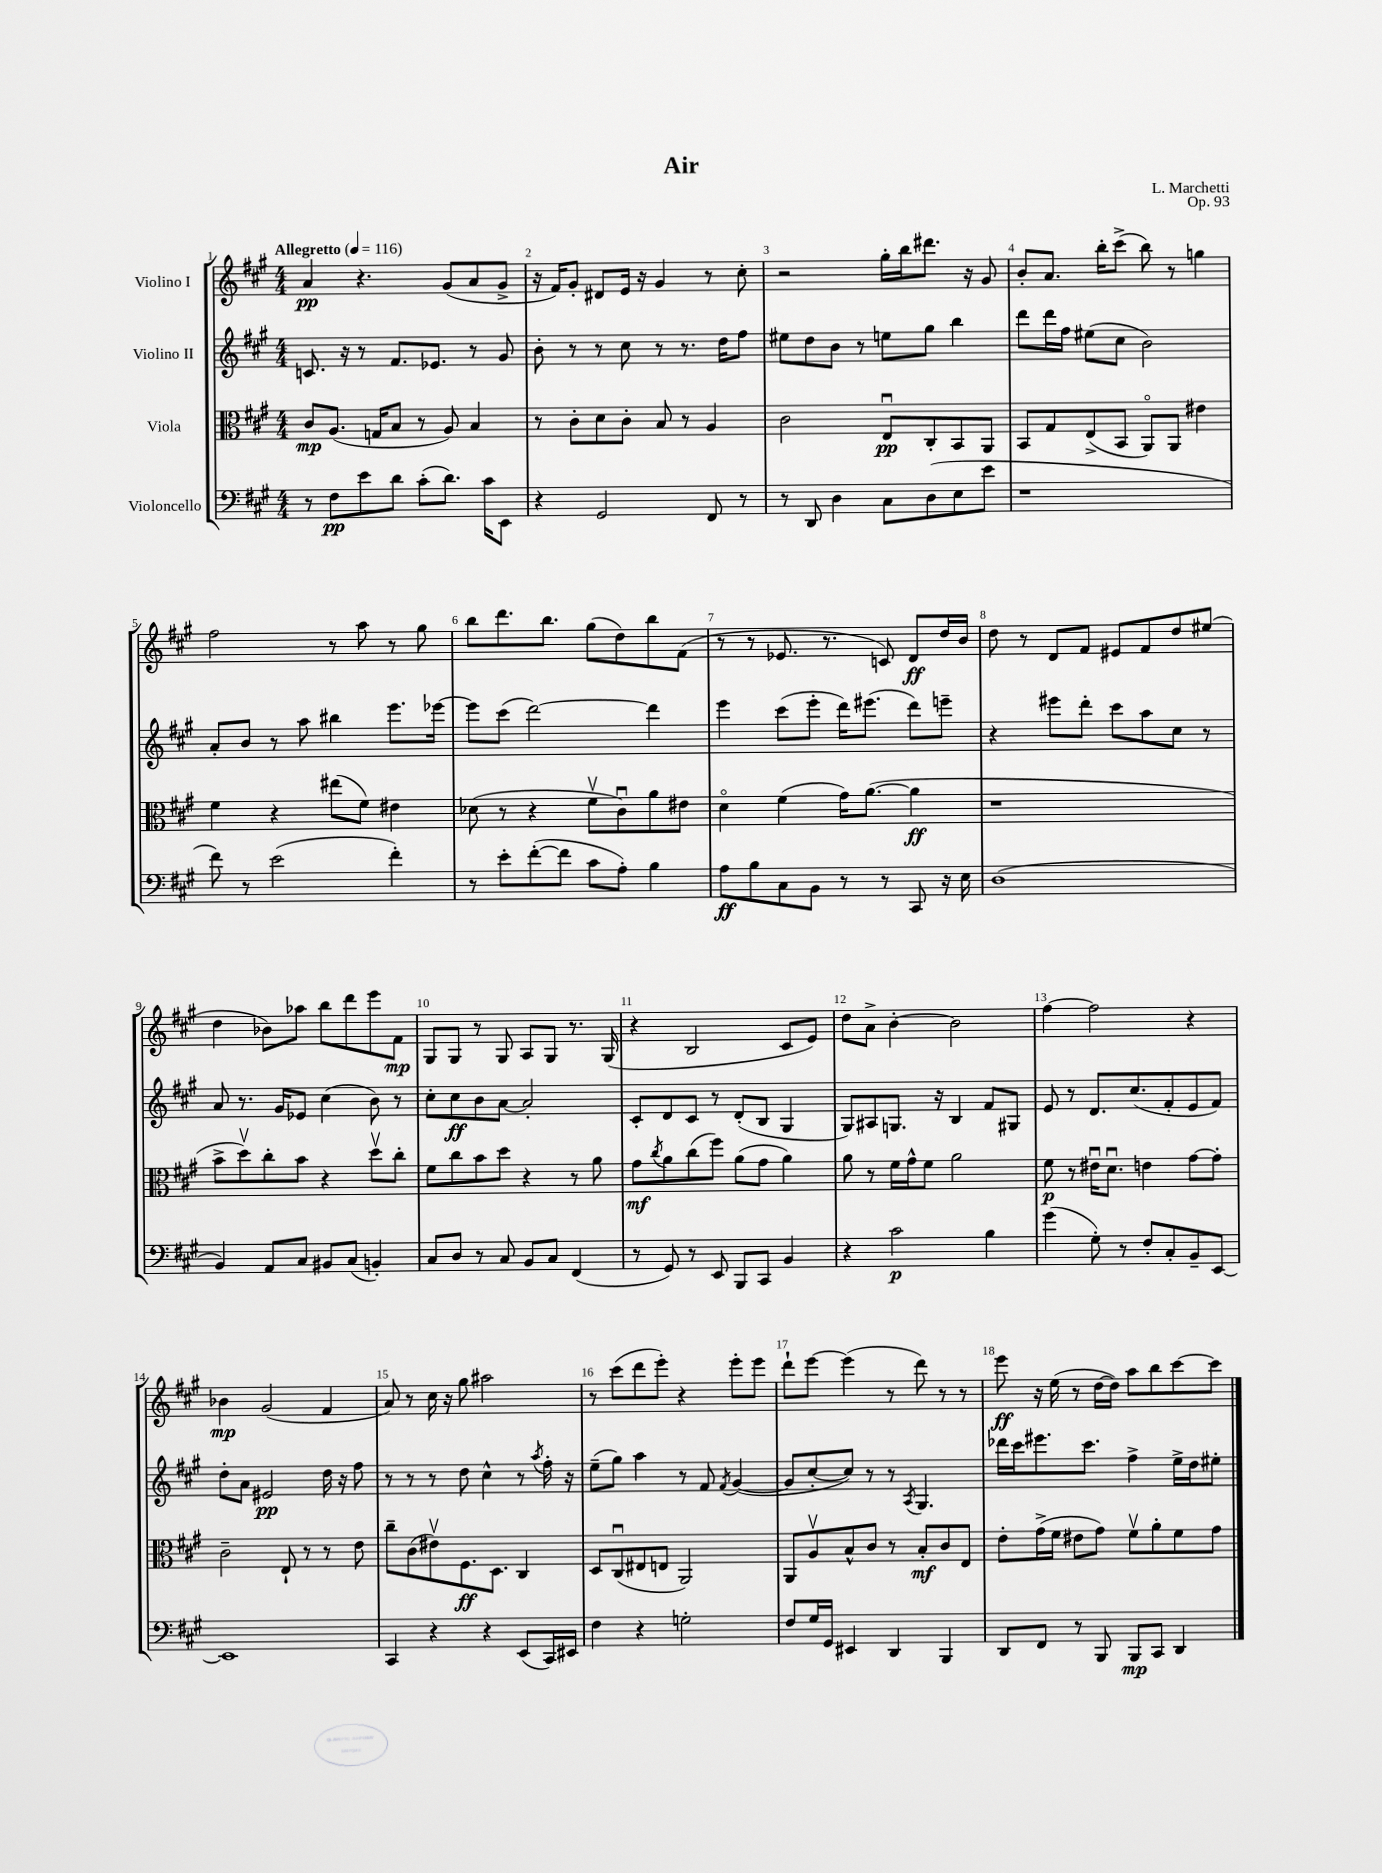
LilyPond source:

\header { title = "Air" composer = "L. Marchetti" opus = "Op. 93" }
<<
\new StaffGroup <<
\new Staff = "s0" \with { instrumentName = "Violino I" } {
    \clef treble \key a \major \numericTimeSignature \time 4/4 \tempo "Allegretto" 4 = 116
    a'4\pp r4. gis'8( a'8 gis'8-> |
    r16 fis'16) gis'8-. dis'8 e'16 r16 gis'4 r8 cis''8-. |
    r2 gis''16-. b''16 dis'''8. r16 gis'8 |
    b'8-. a'8. b''16-. cis'''8->( b''8) r8 g''4 |
    fis''2 r8 a''8 r8 gis''8 |
    b''8 d'''8. b''8. gis''8( d''8) b''8 fis'8( |
    r8 r8 ees'8. r8. c'8) d'8\ff d''16 b'16 |
    d''8 r8 d'8 fis'8 eis'8 fis'8 d''8 eis''8( |
    d''4 bes'8) aes''8 b''8 d'''8 e'''8 fis'8\mp |
    gis8 gis8 r8 gis8 a8 gis8 r8. gis16( |
    r4 b2 cis'8 e'8) |
    d''8 a'8-> b'4~-. b'2 |
    fis''4~ fis''2 r4 |
    bes'4\mp gis'2( fis'4 |
    a'8) r8 cis''16 r16 gis''8 ais''2 |
    r8 cis'''8( d'''8 e'''8-.) r4 e'''8-. e'''8 |
    d'''8-! e'''8~ e'''4( r8 d'''8) r8 r8 |
    e'''8\ff r16 e''16( r8 d''16~ d''16) a''8 b''8 cis'''8~ cis'''8 \bar "|." |
}
\new Staff = "s1" \with { instrumentName = "Violino II" } {
    \clef treble \key a \major \numericTimeSignature \time 4/4
    c'8. r16 r8 fis'8. ees'8. r8 gis'8 |
    b'8-. r8 r8 cis''8 r8 r8. d''16 fis''8 |
    eis''8 d''8 b'8 r8 e''8 gis''8 b''4 |
    d'''8 d'''16 fis''16 eis''8( cis''8 b'2) |
    a'8-. b'8 r8 a''8 bis''4 e'''8. ees'''16~ |
    ees'''8 cis'''8( d'''2~) d'''4 |
    e'''4 cis'''8( e'''8-. d'''16) eis'''8.( d'''8) e'''8-- |
    r4 eis'''8 d'''8-. cis'''8 a''8 cis''8 r8 |
    a'8 r8. gis'16 ees'8 cis''4( b'8) r8 |
    cis''8-. cis''8\ff b'8 a'8~ a'2-. |
    cis'8-. d'8 cis'8 r8 d'8-.( b8 gis4 |
    gis8) ais8 g8. r16 b4 fis'8 gis8 |
    e'8 r8 d'8. cis''8.( fis'8-. e'8 fis'8) |
    d''8-. a'8 eis'2\pp d''16 r16 fis''8 |
    r8 r8 r8 d''8 cis''4-^ r8 \acciaccatura { a''8 } fis''16-. r16 |
    e''8--( gis''8) a''4 r8 fis'8 \acciaccatura { fis'8 } gis'4~( |
    gis'8 cis''8~-. cis''8) r8 r8 \acciaccatura { a8 } gis4. |
    des'''16 cis'''16 eis'''8. cis'''8. fis''4-> e''16-> d''16 eis''8-. \bar "|." |
}
\new Staff = "s2" \with { instrumentName = "Viola" } {
    \clef alto \key a \major \numericTimeSignature \time 4/4
    cis'8\mp a8.( g16 b8 r8 a8) b4 |
    r8 cis'8-. d'8 cis'8-. b8 r8 a4 |
    cis'2 e8\downbow\pp cis8-. b,8 a,8 |
    b,8 gis8 e8->( b,8 a,8\flageolet) a,8 eis'4 |
    fis'4 r4 eis''8( fis'8) eis'4 |
    des'8( r8 r4 fis'8\upbow cis'8\downbow) a'8 eis'8 |
    d'4\flageolet fis'4( gis'16) a'8.~( a'4\ff |
    r1 |
    b'8-> d''8\upbow) cis''8-. b'8 r4 d''8\upbow cis''8-. |
    fis'8 cis''8 b'8 d''8 r4 r8 a'8 |
    gis'8\mf \acciaccatura { cis''8 } a'8 cis''8( fis''8) a'8( gis'8 a'4) |
    a'8 r8 fis'16 gis'16-^ fis'8 a'2 |
    fis'8\p r8 eis'16\downbow d'8.\downbow e'4 gis'8~ gis'8-. |
    cis'2-- e8-! r8 r8 e'8 |
    cis''8-- cis'8( eis'8\upbow) fis8.\ff d8. cis4 |
    d8 cis8\downbow( eis8 e8 a,2) |
    a,8 a8\upbow b8-^ cis'8 r8 b8-.\mf cis'8 e8 |
    e'8-. gis'16->( fis'16 eis'8 gis'8) fis'8\upbow a'8-. fis'8 gis'8 \bar "|." |
}
\new Staff = "s3" \with { instrumentName = "Violoncello" } {
    \clef bass \key a \major \numericTimeSignature \time 4/4
    r8 fis8\pp e'8 d'8 cis'8-.( d'8.) cis'16 e,8 |
    r4 gis,2 fis,8 r8 |
    r8 d,8 d4 cis8 d8( e8 e'8 |
    r1 |
    fis'8) r8 e'2( fis'4-.) |
    r8 e'8-. fis'8~-.( fis'8 cis'8 a8-.) b4 |
    a8\ff b8 cis8 b,8 r8 r8 cis,8 r16 e16 |
    d1( |
    b,4) a,8 cis8 bis,8 cis8( b,4-.) |
    cis8 d8 r8 cis8 b,8 cis8 fis,4( |
    r8 gis,8) r8 e,8 b,,8 cis,8 b,4 |
    r4 cis'2\p b4 |
    gis'4( gis8-.) r8 fis8-. cis8-. b,8-- e,8~ |
    e,1 |
    cis,4 r4 r4 e,8( cis,16) eis,16 |
    fis4 r4 g2-. |
    fis8 gis16 gis,16 eis,4 d,4 b,,4 |
    d,8 fis,8 r8 b,,8 b,,8\mp cis,8 d,4 \bar "|." |
}
>>
>>
\layout { \context { \Score \override BarNumber.break-visibility = ##(#f #t #t) barNumberVisibility = #all-bar-numbers-visible } }
